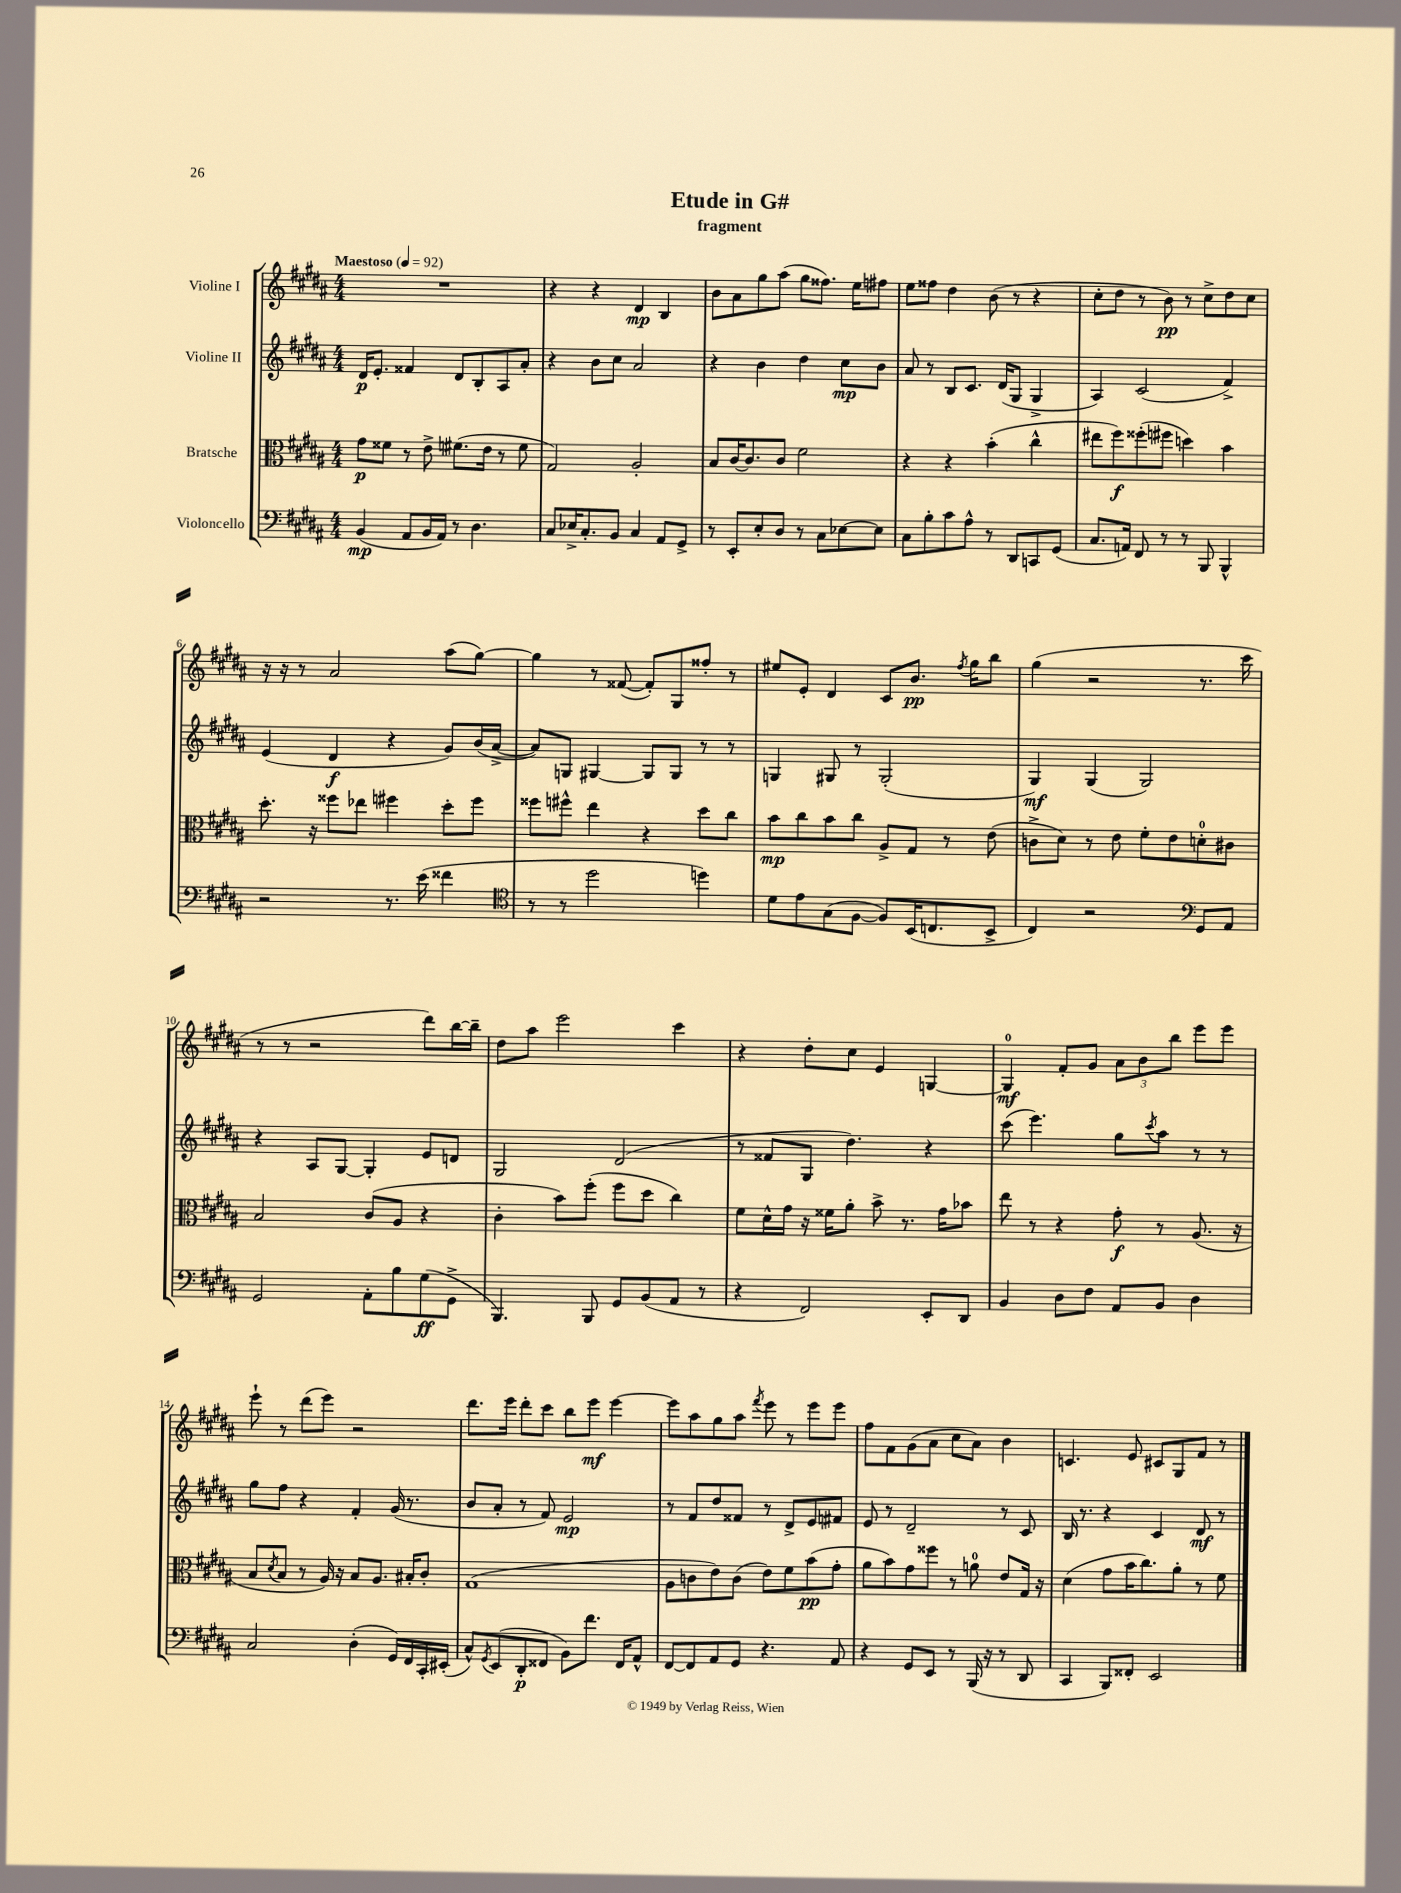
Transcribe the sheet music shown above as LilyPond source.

\header { title = "Etude in G#" subtitle = "fragment" }
<<
\new StaffGroup <<
\new Staff = "s0" \with { instrumentName = "Violine I" } {
    \clef treble \key b \major \numericTimeSignature \time 4/4 \tempo "Maestoso" 4 = 92
    R1 |
    r4 r4 dis'4\mp b4 |
    b'8 ais'8 gis''8 ais''8( gis''8 fisis''8.) e''16 fis''8 |
    e''8 fisis''8 dis''4 b'8( r8 r4 |
    cis''8-. dis''8 r8 b'8\pp) r8 cis''8-> dis''8 cis''8 |
    r16 r16 r8 ais'2 ais''8( gis''8~) |
    gis''4 r8 fisis'8~( fisis'8-.) gis8 fisis''8-. r8 |
    eis''8 e'8-. dis'4 cis'8 b'8.\pp \acciaccatura { fis''8 } gis''16 b''8 |
    gis''4( r2 r8. cis'''16 |
    r8 r8 r2 dis'''8) b''16~ b''16-- |
    dis''8 ais''8 e'''2 cis'''4 |
    r4 dis''8-. cis''8 e'4 g4~ |
    g4-0\mf fis'8-. gis'8 \tuplet 3/2 { ais'8 b'8 b''8 } e'''8 e'''8 |
    e'''8-! r8 dis'''8( e'''8) r2 |
    dis'''8. e'''16 dis'''8-. cis'''8 b''8 e'''8\mf e'''4~ |
    e'''8 ais''8 gis''8 ais''8 \acciaccatura { fis'''8 } e'''8 r8 e'''8 e'''8 |
    fis''8 fis'8 gis'8( ais'8 cis''8 ais'8) b'4 |
    c'4. e'8 cis'8 gis8 fis'8 r8 \bar "|." |
}
\new Staff = "s1" \with { instrumentName = "Violine II" } {
    \clef treble \key b \major \numericTimeSignature \time 4/4
    dis'16\p e'8.-. fisis'4 dis'8 b8-. ais8 ais'8-. |
    r4 b'8 cis''8 ais'2 |
    r4 b'4 dis''4 cis''8\mp b'8 |
    ais'8 r8 b8 cis'8. dis'16( gis8 gis4-> |
    ais4) cis'2( fis'4->) |
    e'4( dis'4\f r4 gis'8) b'16( ais'16~-> |
    ais'8) g8 gis4~ gis8 gis8 r8 r8 |
    g4 gis8 r8 gis2-.( |
    gis4\mf) gis4( gis2) |
    r4 ais8 gis8~ gis4-. e'8 d'8 |
    gis2 dis'2( |
    r8 fisis'8 gis8 dis''4.) r4 |
    cis'''8( e'''4.) gis''8 \acciaccatura { cis'''8 } ais''8 r8 r8 |
    gis''8 fis''8 r4 fis'4-. gis'16( r8. |
    b'8 ais'8-. r8 fis'8) e'2\mp |
    r8 fis'8 dis''8 fisis'8 r8 dis'8-> e'8 fis'8 |
    e'8 r8 dis'2-- r8 cis'8 |
    b16 r8. r4 cis'4 dis'8\mf r8 \bar "|." |
}
\new Staff = "s2" \with { instrumentName = "Bratsche" } {
    \clef alto \key b \major \numericTimeSignature \time 4/4
    gis'8\p fisis'8 r8 e'8-> fis'8.( e'16 r8 fis'8 |
    gis2) ais2-. |
    b8 cis'16~ cis'8. cis'8 fis'2 |
    r4 r4 b'4-.( cis''4-^ |
    eis''8 fis''8\f) fisis''8-.( fis''8 d''4) b'4 |
    dis''8.-. r16 fisis''8 ees''8 fis''4 dis''8-. fis''8 |
    fisis''8 fis''8-^ e''4 r4 dis''8 cis''8 |
    b'8\mp cis''8 b'8 cis''8 ais8-> gis8 r8 e'8( |
    c'8-> dis'8) r8 e'8 fis'8-. e'8 d'8-0-. cis'8 |
    b2 cis'8( ais8 r4 |
    cis'4-. b'8) fis''8-.( fis''8 dis''8 cis''4) |
    fis'8 dis'16-^ gis'16 r16 fisis'16 ais'8-. b'8-> r8. gis'16 bes'8 |
    e''8 r8 r4 gis'8-.\f r8 ais8.( r16 |
    b8 \acciaccatura { dis'8 } b8 r8 ais16) r16 b8 ais8. bis16-. cis'8-. |
    gis1( |
    ais8 c'8 e'8) c'8( e'8) fis'8 b'8\pp( gis'8-. |
    ais'8 b'8) gis'8 fisis''8 r8 a'8-0 e'8 gis16 r16 |
    dis'4( gis'8 b'16 cis''8.) ais'8-. r8 fis'8 \bar "|." |
}
\new Staff = "s3" \with { instrumentName = "Violoncello" } {
    \clef bass \key b \major \numericTimeSignature \time 4/4
    b,4\mp( ais,8 b,16 ais,16) r8 dis4. |
    cis8 ees16-> cis8.-. b,8 cis4 ais,8 gis,8-> |
    r8 e,8-. e8-. dis8 r8 cis8 ees8~ ees8 |
    cis8 b8-. cis'8 ais8-^ r8 dis,8 c,8 gis,8( |
    cis8. a,16) fis,8 r8 r8 b,,8 b,,4-^ |
    r2 r8. e'16( fisis'4 |
    \clef tenor r8 r8 dis''2 d''4) |
    dis'8 e'8 gis8( fis8~ fis8) b,16( c8. b,8-> |
    cis4) r2 \clef bass gis,8 ais,8 |
    gis,2 ais,8-. b8 gis8\ff( gis,8-> |
    b,,4.) b,,8 gis,8 b,8( ais,8 r8 |
    r4 fis,2) e,8-. dis,8 |
    b,4 dis8 fis8 ais,8 b,8 dis4 |
    cis2 dis4-.( gis,16) fis,16 cis,16-. eis,16-.( |
    cis8-^) \acciaccatura { gis,8 } e,8( dis,8-.\p fisis,8 b,8) fis'8. fisis,16 ais,8-^ |
    fis,8~ fis,8 ais,8 gis,8 r4. ais,8 |
    r4 gis,8 e,8 r8 b,,16( r16 r8 dis,8 |
    cis,4 b,,8) fisis,8-. e,2 \bar "|." |
}
>>
>>
